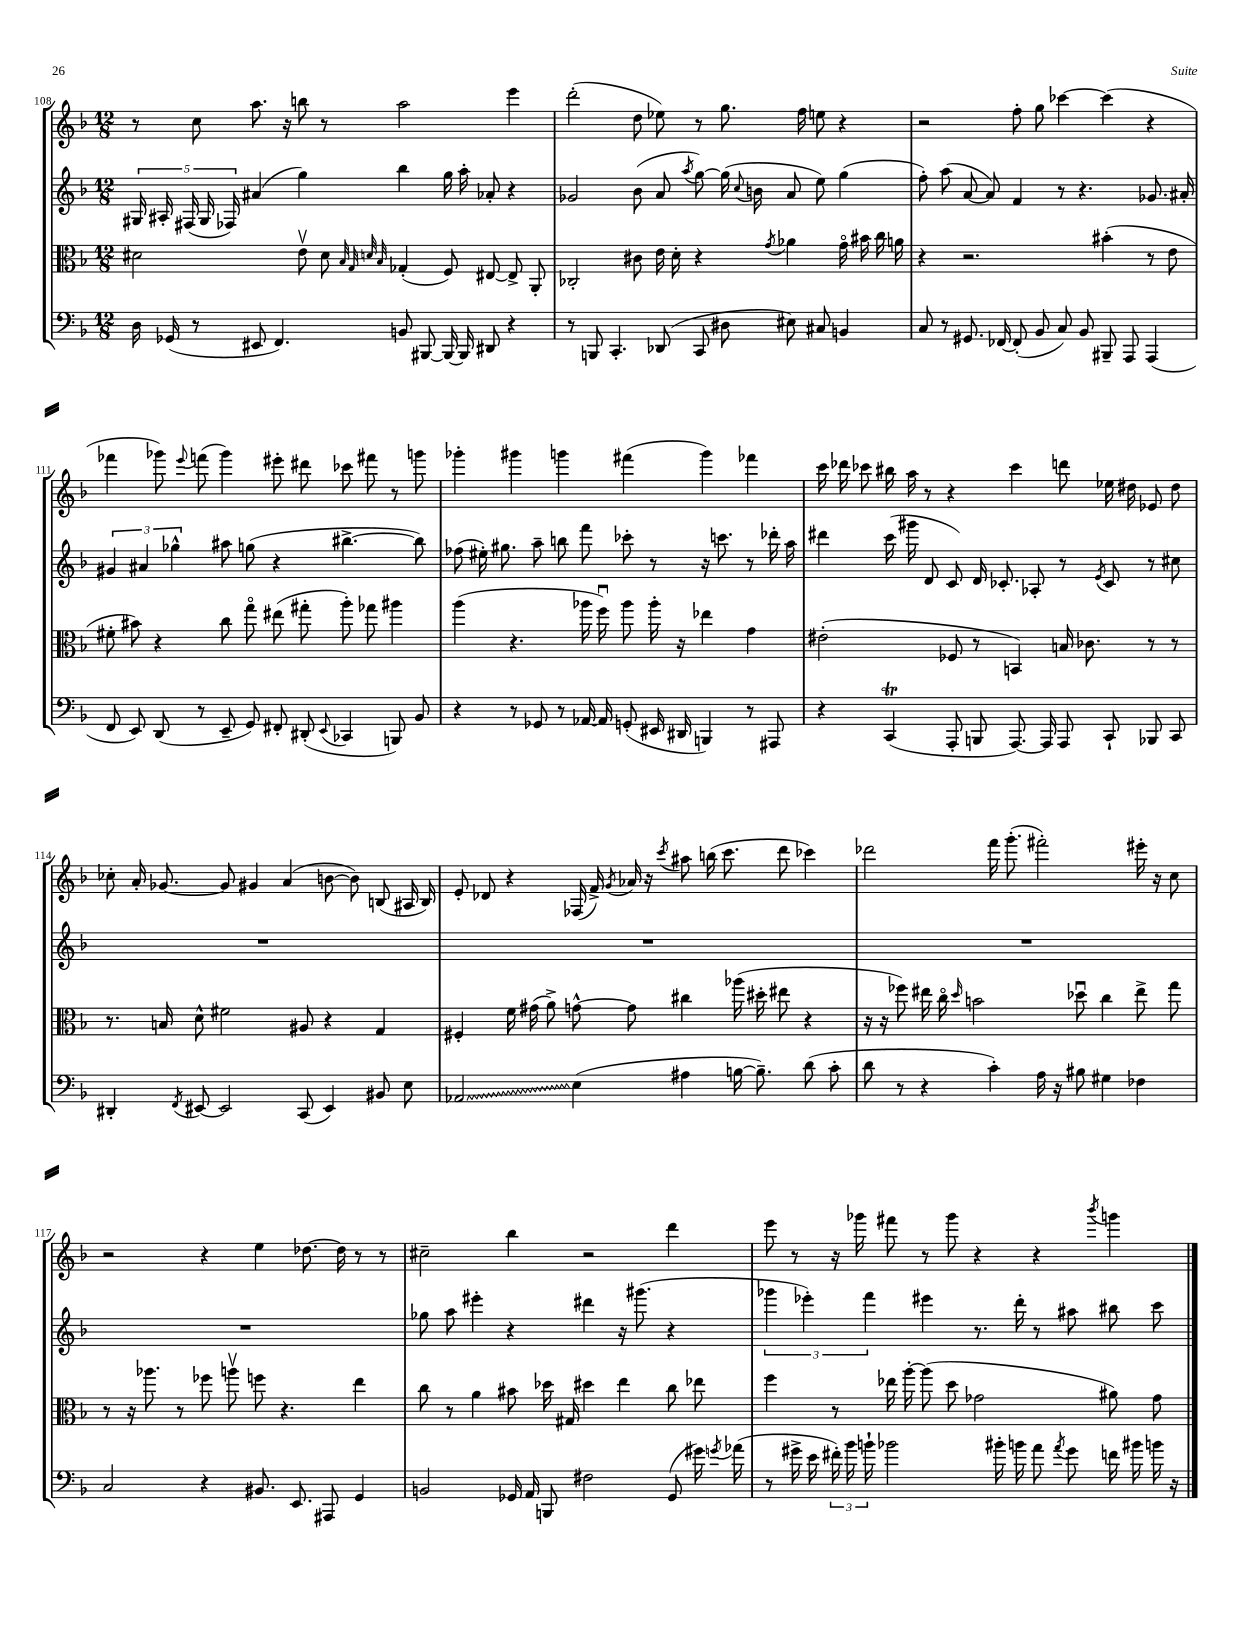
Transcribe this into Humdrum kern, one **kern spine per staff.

**kern	**kern	**kern	**kern
*staff4	*staff3	*staff2	*staff1
*clefF4	*clefC3	*clefG2	*clefG2
*k[b-]	*k[b-]	*k[b-]	*k[b-]
*M12/8	*M12/8	*M12/8	*M12/8
16D	2d#	20G#	8r
.	.	20A#'	.
(16GG-	.	.	.
.	.	(20F#	.
8r	.	.	8cc
.	.	20G#	.
.	.	20F-)	.
8EE#	.	(4a#	8.aa
4.FF)	.	.	.
.	.	.	16r
.	8ev	4gg)	8bb
.	8d#	.	8r
.	32qqB-	.	.
.	32qqG	.	.
.	32qqd	.	.
.	32qqB-	.	.
8BB	(4G-'	4bb-	2aa
[8BBB#	.	.	.
16BBB#_	8F)	16gg	.
16BBB#]	.	16aa'	.
8DD#	[8E#	8a-'	.
4r	8E#^]	4r	4eee
.	8AA'	.	.
=	=	=	=
8r	2C-'	2g-	(2ddd'
8BBB	.	.	.
4.CC'	.	.	.
.	8c#	(8b-	8dd
(8DD-	16e	8a	8ee-)
.	16d'	.	.
.	.	8qaa	.
8CC	4r	[8gg)	8r
8D#	.	(16gg]	8.gg
.	.	8qqcc	.
.	.	16b	.
.	8qg	.	.
8E#)	4a-	8a	.
.	.	.	16ff
8C#	.	8ee)	8ee
4BB	16go	(4gg	4r
.	16b#	.	.
.	16cc	.	.
.	16a	.	.
=	=	=	=
8C	4r	8ff')	2r
8r	.	(8aa	.
8.GG#	2.r	[8a	.
.	.	8a])	.
[16FF-	.	.	.
(8FF-']	.	4f	8ff'
8BB-	.	.	8gg
8C)	.	8r	[4ccc-
8BB-	.	4.r	.
8BBB#~	(4b#'	.	(4ccc-]
8AAA	.	.	.
(4AAA	8r	8.g-	4r
.	8e	.	.
.	.	16a#'	.
=	=	=	=
8FF	8f#'	6g#	4fff-
8EE)	8b#)	.	.
.	.	6a#	.
(8DD	4r	.	8ggg-)
.	.	6gg-^^	.
.	.	.	8qqeee
8r	.	.	(8fff
8EE~	8cc	8aa#	4ggg-)
8GG)	8ggo	(8gg	.
8FF#'	(8ee#	4r	8eee#'
(8DD#'	8gg#'	.	8ddd#
8qqEE	.	.	.
4CC-	8aa')	[4.bb#^	8ccc-
.	8gg-	.	8fff#
8BBB)	4aa#	.	8r
8BB-	.	8bb#])	8ggg
=	=	=	=
4r	(4aa	(8ff-	4ggg-'
.	.	16ee#')	.
.	.	8.gg#	.
8r	4.r	.	4ggg#
8GG-	.	8aa~	.
8r	.	8bb	4ggg
[16AA-	16aa-	8fff	.
16AA-]	16ffu)	.	.
(8GG'	8aa-	8ccc-'	(4fff#
16EE#	16aa-'	8r	.
16DD#	16r	.	.
4BBB)	4ee-	16r	4ggg)
.	.	8.ccc	.
8r	4g	8r	4fff-
8AAA#	.	16ddd-'	.
.	.	16aa	.
=	=	=	=
4r	(2e#'	4ddd#	16ccc
.	.	.	16ddd-
.	.	.	8ccc-
(4CC	.	(16ccc	16bb#
.	.	16ggg#	16aa
.	.	8d	8r
8AAA'	8F-	8c)	4r
8BBB	8r	16d	.
.	.	8.c-'	.
[8.AAA)	4BB)	.	4ccc-
.	.	8A-'	.
16AAA]	.	.	.
8AAA	16B	8r	8ddd
.	8.c-	.	.
.	.	8qe	.
8CC`	.	8c-	16ee-
.	.	.	16dd#
8BBB-	8r	8r	8e-
8CC	8r	8cc#	8dd#
=	=	=	=
4DD#'	8.r	1.r	8cc-'
.	.	.	16a'
.	16B	.	[8.g-
8qFF	.	.	.
[8EE#	8d^^	.	.
2EE#]	2f#	.	8g-]
.	.	.	4g#
.	.	.	(4a
(8CC	8A#	.	.
4EE#)	4r	.	[8b
.	.	.	8b])
8BB#	4G	.	(8B
8E	.	.	16A#
.	.	.	16B)
=	=	=	=
2AA-	4F#'	1.r	8e'
.	.	.	8d-
.	16f	.	4r
.	(16g#	.	.
.	8a^)	.	.
(4E	[8g^^	.	(16F-
.	.	.	16f^)
.	.	.	8qg
.	8g]	.	16a-
.	.	.	16r
.	.	.	8qccc
4A#	4cc#	.	8aa#
.	.	.	(16bb
.	.	.	8.ccc
[16B	(16aa-	.	.
8.B~])	16dd#'	.	.
.	8ee#	.	8ddd
(8d	4r	.	4ccc-)
8c'	.	.	.
=	=	=	=
8d	16r	1.r	2ddd-
.	16r	.	.
8r	8ff-)	.	.
4r	16ee#	.	.
.	16cco	.	.
.	16qqdd	.	.
.	2b	.	.
4c')	.	.	16fff
.	.	.	(8.ggg'
16A	.	.	2fff#')
16r	.	.	.
8B#	8dd-u	.	.
4G#	4cc	.	.
4F-	8ee#^	.	16eee#'
.	.	.	16r
.	8gg	.	8cc
=	=	=	=
2C	8r	1.r	2r
.	16r	.	.
.	8.aa-	.	.
.	8r	.	.
4r	8ff-	.	4r
.	8aav	.	.
8.BB#	8ff	.	4ee
.	4.r	.	.
8.EE	.	.	.
.	.	.	[8.dd-
8AAA#	.	.	.
.	.	.	16dd-]
4GG	4ee	.	8r
.	.	.	8r
=	=	=	=
2BB	8cc	8gg-	2cc#~
.	8r	8aa	.
.	4a	4eee#'	.
16GG-	8b#	4r	4bb-
16AA	.	.	.
8BBB	16dd-	.	.
.	16G#	.	.
2F#	4dd#	4ddd#	2r
.	4ee	16r	.
.	.	(8.ggg#	.
(8GG-	8cc	4r	4ddd
16g#)	8ee-	.	.
8qg	.	.	.
(16a-	.	.	.
=	=	=	=
8r	4ff	6ggg-	8eee
16g#^	.	.	8r
.	.	6eee-')	.
16e	.	.	.
24f#')	8r	.	16r
24b-	.	.	.
.	.	.	16ggg-
24b`	.	6fff	.
2b-	16ee-	.	8fff#
.	[16aa'	.	.
.	(8aa]	4eee#	8r
.	8dd	.	8ggg-
.	2g-	8.r	4r
16b#'	.	.	.
16b	.	16ddd'	.
8a	.	8r	4r
8qa	.	.	.
8g#	.	8aa#	.
.	.	.	8qbbb-
16f	8a#)	8bb#	4ggg
16b#	.	.	.
16b	8g-	8ccc	.
16r	.	.	.
==	==	==	==
*-	*-	*-	*-
